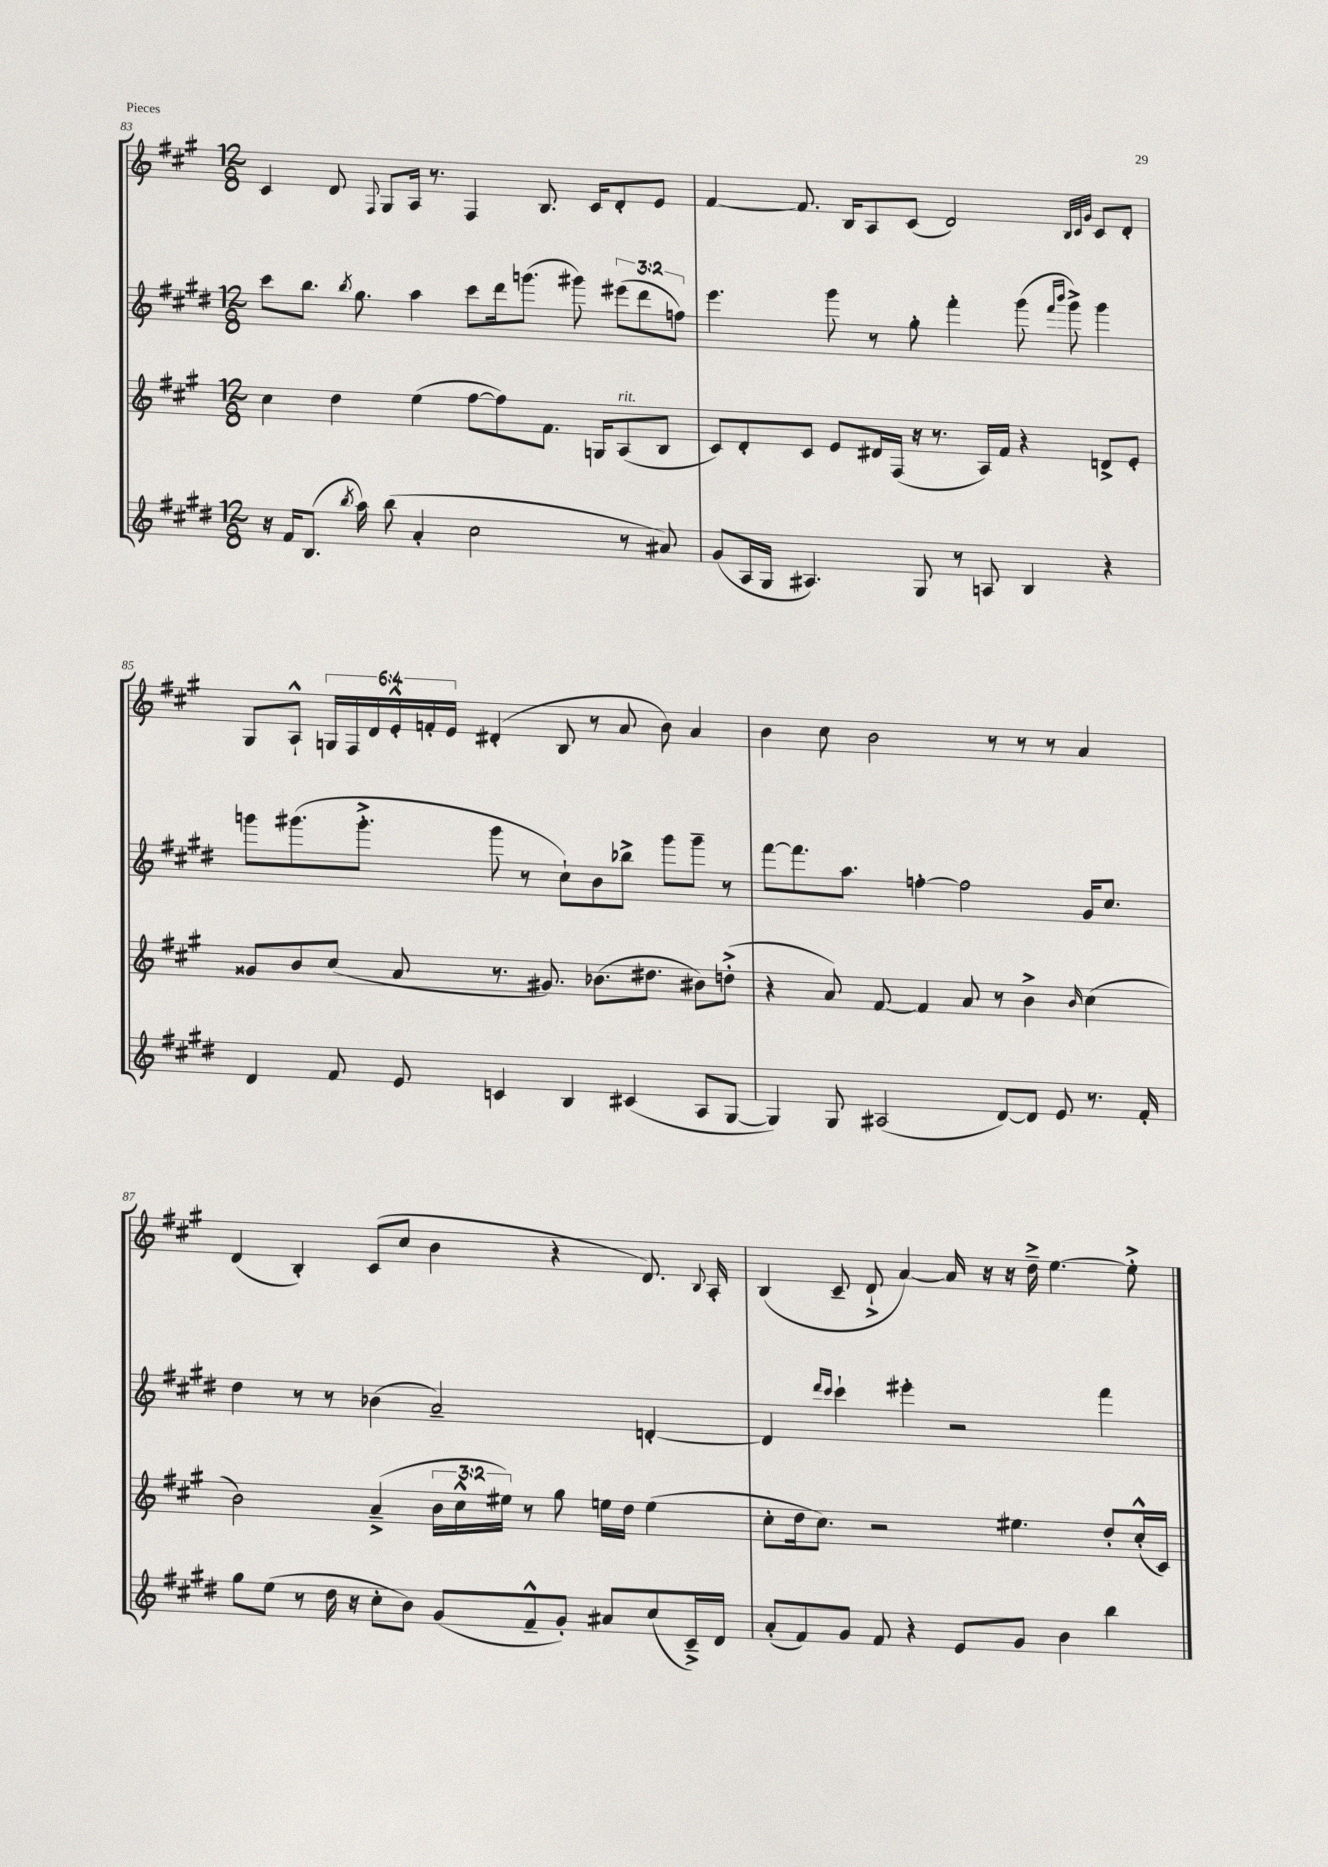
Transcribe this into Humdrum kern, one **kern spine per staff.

**kern	**kern	**kern	**kern
*staff4	*staff3	*staff2	*staff1
*clefG2	*clefG2	*clefG2	*clefG2
*k[f#c#g#d#]	*k[f#c#g#]	*k[f#c#g#d#]	*k[f#c#g#]
*M12/8	*M12/8	*M12/8	*M12/8
16r	4cc#	8ccc#	4c#
16f#	.	.	.
(8.B	.	8.bb	.
.	4dd	.	8d
8qbb	.	8qbb	.
16aa)	.	8.gg#	.
.	.	.	8qqF#
(8bb	.	.	8G#
4a'	(4ee	4aa	16A
.	.	.	8.r
2cc#	[8ff#	8ccc#	4F#
.	8ff#])	16ddd#	.
.	.	(8.ggg	.
.	8.f#	.	8.B
.	.	8ggg#)	.
.	16G	.	16c#
8r	(8A	(12eee#	8d'
.	.	12ddd#	.
8a#)	8B	.	8e
.	.	12ff)	.
=	=	=	=
(8g#	8c#)	4.eee	[4f#
16A	8d'	.	.
16G#	.	.	.
4.A#)	8c#	.	8.f#]
.	8e	8ggg#	.
.	.	.	16B
.	16d#	8r	8A
.	(16F#	.	.
8G#	16r	8gg#'	(8c#
.	8.r	.	.
8r	.	4fff#'	2d)
8A	16A)	.	.
.	16f#	.	.
4B	4r	(8ggg#	.
.	.	16qqfff#	.
.	.	16qqbbb	.
.	.	8ggg#^)	.
.	.	.	32qqB
.	.	.	32qqc#
.	.	.	32qqg#
4r	8d^	4ggg#	8c#
.	8e'	.	8d'
=	=	=	=
4d#	8g##	8ggg	8G#
.	8b	(8.ggg#	8A`^^
8f#	(8cc#	.	24G
.	.	.	24F#
.	.	8.ggg#'^	.
.	.	.	24d
8e	8a	.	24e'^^
.	.	.	24f'
.	.	.	24e
4c	8.r	8ggg#	(4d#'
.	.	8r	.
.	8.g#)	.	.
4B	.	8cc#`)	8B
.	(8.b-	8b	8r
(4c#	.	8bb-^	8a
.	8.dd#	.	.
.	.	8ggg#	8b)
8A	8b#)	8ggg#~	4a
[8G#	(8dd'^	8r	.
=	=	=	=
4G#])	4r	[8fff#	4b
.	.	8.fff#]	.
8G#	8a)	.	8cc#
.	.	8.aa	.
(2A#	[8f#	.	2b
.	4f#]	[4ff'	.
.	8a	2ff]	.
[8d#)	8r	.	8r
8d#]	4b^	.	8r
8e	.	.	8r
.	16qqb	.	.
8.r	(4cc#	16g#	4a
.	.	8.cc#	.
16f#'	.	.	.
=	=	=	=
8gg#	2b)	4dd#	(4d
(8ee	.	.	.
8r	.	8r	4B')
16dd#	.	8r	.
16r	.	.	.
8cc#'	(4a~^	(4b-	(8c#
8b)	.	.	8cc#
(8g#	24b	2a~)	4b
.	24cc#^^	.	.
.	24ee#)	.	.
8f#~^^	8r	.	.
8g#')	8gg#	.	4r
8a#	16ee	.	.
.	16dd	.	.
(8cc#	(4ee	[4d'	8.d)
16c#~^)	.	.	.
.	.	.	8qqB
16d#	.	.	16A'
=	=	=	=
(8a'	8cc#'	4d]	(4B
8f#)	16dd	.	.
.	8.cc#)	.	.
.	.	16qqddd#	.
.	.	16qqccc#	.
8g#	.	4ccc#`	8c#~
8f#	2r	.	8d`^
4r	.	4eee#'	[4a)
8e	.	2r	16a]
.	.	.	16r
8g#	4.ee#	.	16r
.	.	.	16dd~^
4b	.	.	[4.ee
4bb	8dd'	4fff#	.
.	(16cc#'^^	.	8ee'^]
.	16c#)	.	.
==	==	==	==
*-	*-	*-	*-
